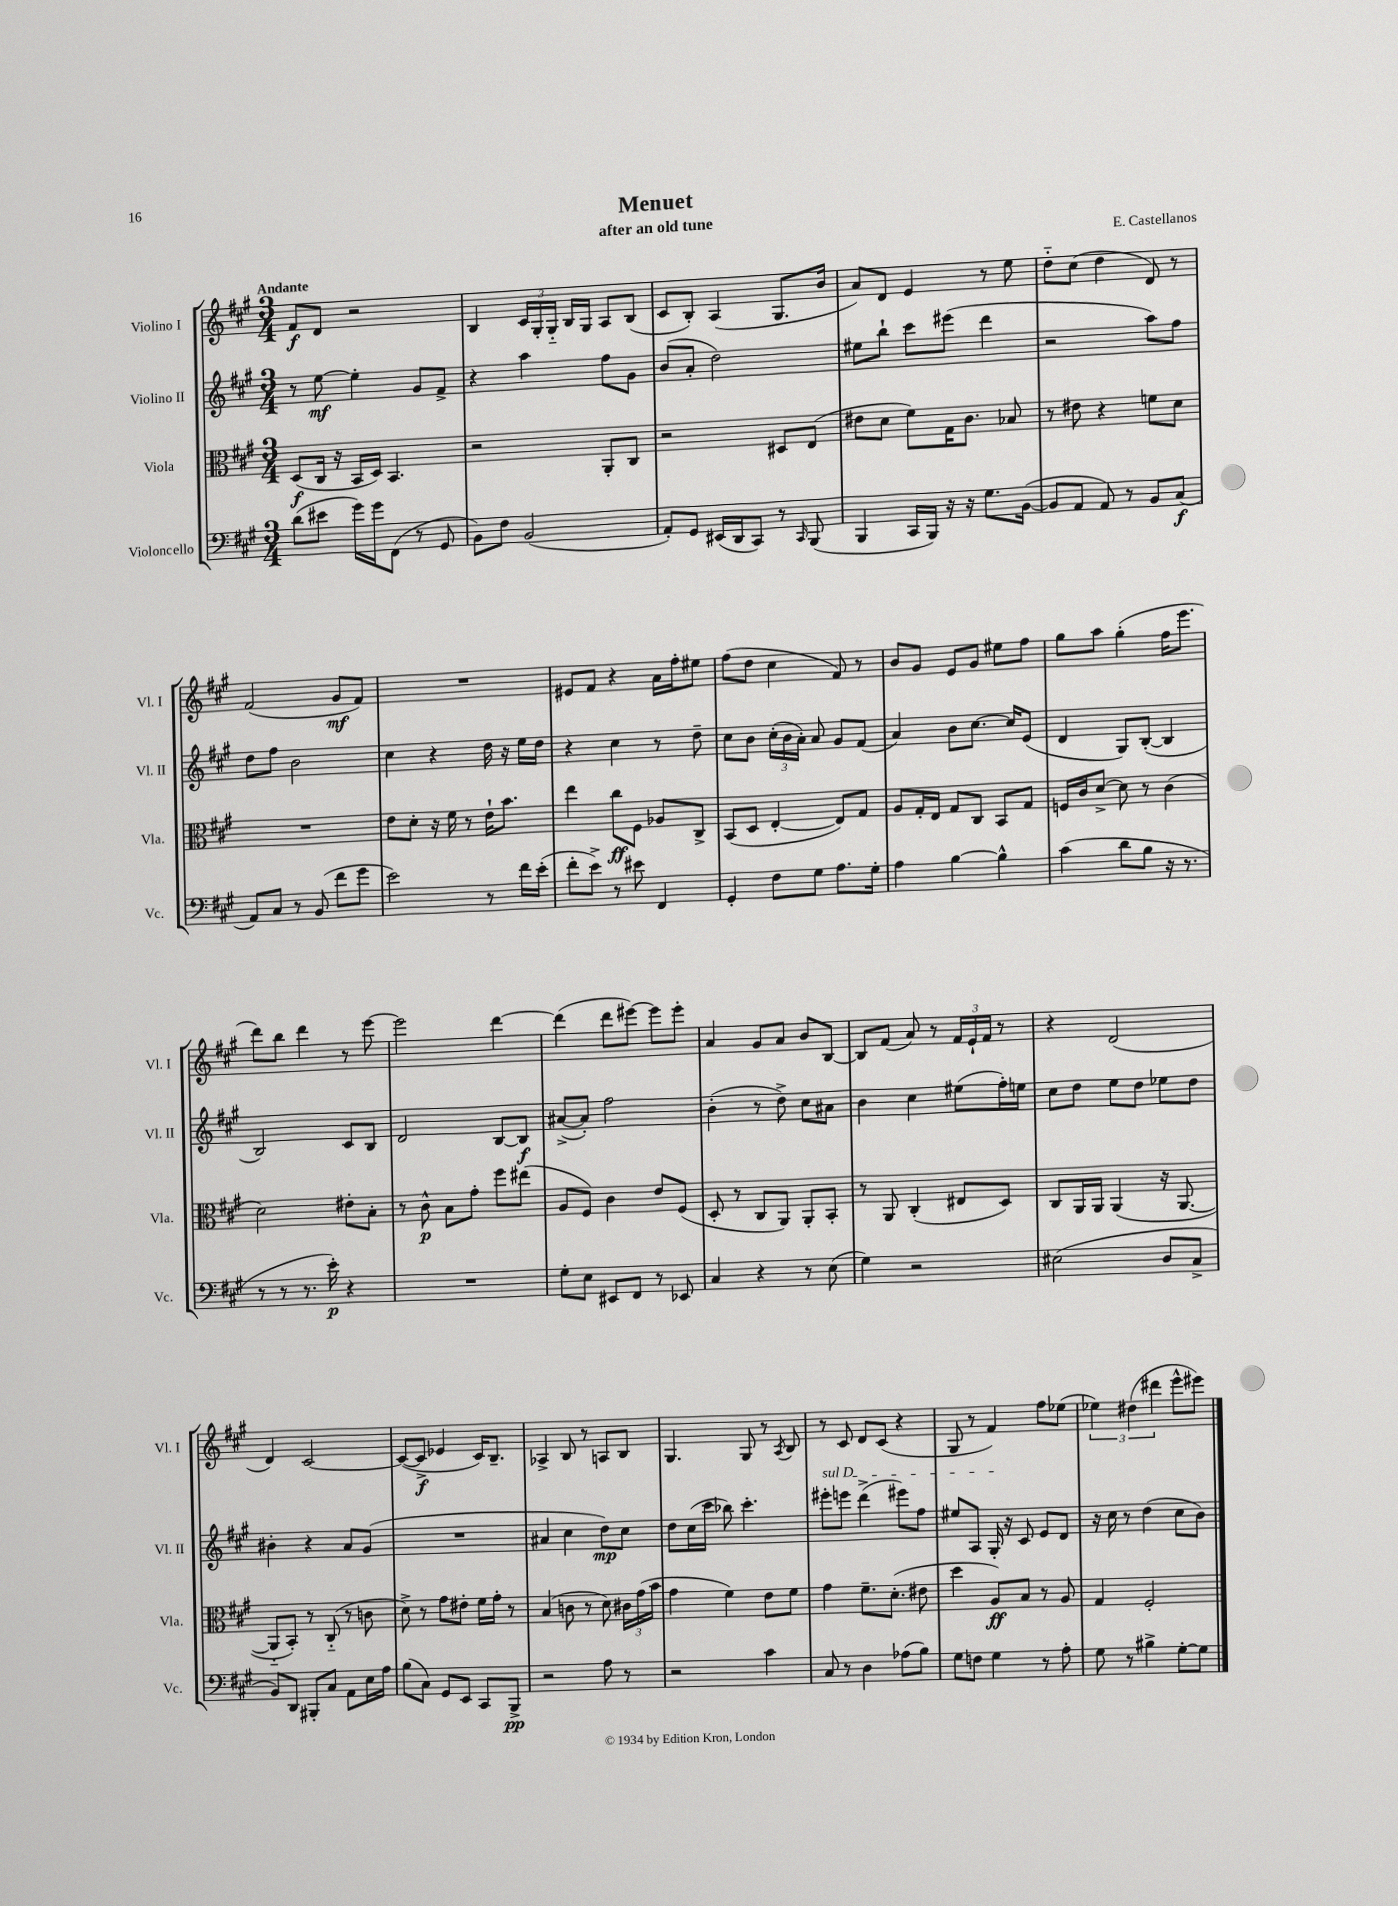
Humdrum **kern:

**kern	**kern	**kern	**kern
*staff4	*staff3	*staff2	*staff1
*clefF4	*clefC3	*clefG2	*clefG2
*k[f#c#g#]	*k[f#c#g#]	*k[f#c#g#]	*k[f#c#g#]
*M3/4	*M3/4	*M3/4	*M3/4
(8d	(8D	8r	8f#
8e#	16C#	[8ee	8d
.	16r	.	.
16g#)	16BB	4ee']	2r
16g#	16D)	.	.
(8FF#	4.BB	.	.
8r	.	8g#	.
8GG#	.	8f#^	.
=	=	=	=
8BB)	2r	4r	4B
8F#	.	.	.
(2BB	.	4aa	24c#
.	.	.	24G#'
.	.	.	24G#'~
.	.	.	16B
.	.	.	16G#
.	8AA'	8ff#	8A
.	8C#	8g#	(8B
=	=	=	=
8AA')	2r	(8b	8c#
8GG#	.	8a'	8B')
(16EE#	.	2dd)	(4A
16DD	.	.	.
8CC#)	.	.	.
8r	8D#	.	8.G#
16qqCC#	.	.	.
(8BBB	(8E	.	.
.	.	.	16b
=	=	=	=
4BBB	8e#	8ee#	8a)
.	8d	8bb`	8d
16CC#	8f#)	8ccc#	4e
16BBB)	.	.	.
16r	16G#	(8eee#	.
16r	8.c#	.	.
8.G#	.	4ddd	8r
.	8B-	.	8ee
([16BB	.	.	.
=	=	=	=
8BB]	8r	2r	8dd'~
8AA	8e#	.	(8cc#
8AA)	4r	.	4dd
8r	.	.	.
8BB	8f	8aa)	8d)
(8C#	8d	8ff#	8r
=	=	=	=
8AA)	2.r	8dd	(2f#
8C#	.	8ff#	.
8r	.	2b	.
(8BB	.	.	.
8f#	.	.	8g#
8g#	.	.	8f#)
=	=	=	=
2e)	8e	4cc#	2.r
.	8d'	.	.
.	16r	4r	.
.	16f#	.	.
.	8r	.	.
8r	16e`	16dd	.
.	8.b	16r	.
16f#	.	16ee	.
(16e'	.	16dd	.
=	=	=	=
8f#'	4ee	4r	8e#
8e^)	.	.	8f#
8r	8cc#	4cc#	4r
8e#	8F#	.	.
4FF#	8A-	8r	16a
.	.	.	16ff#'
.	8C#^	8dd~	8ee#
=	=	=	=
4GG#'	(8BB	8cc#	(8ff#
.	8D	8b	8dd
8F#	[4E'	(24cc#'	4cc#
.	.	24b	.
.	.	24a')	.
8G#	.	8a	.
8.A	8E])	8g#	8f#)
.	8G#	(8f#	8r
16G#'	.	.	.
=	=	=	=
4A	8A	4a)	8b
.	16G#'	.	8g#
.	16E	.	.
[4B	8G#	8b	8e
.	8C#	[8.cc#	8g#
4B^^]	8BB	.	8ee#
.	.	16cc#]	.
.	8G#	(8e	8ff#
=	=	=	=
(4c#	16F	4d	8gg#
.	16c#	.	.
.	[8d^	.	8aa
8d	8d]	8G#)	(4gg#'
8B	8r	([8B'	.
16r	(4c#	4B]	16ff#
8.r	.	.	8.eee
=	=	=	=
8r	2d)	2B)	8ddd)
8r	.	.	8bb
8.r	.	.	4ddd
16e')	.	.	.
4r	8e#'	8c#	8r
.	8B'	8B	[8eee
=	=	=	=
2.r	8r	2d	2eee]
.	8c#^^	.	.
.	8B	.	.
.	8g#'	.	.
.	8ff#	[8B	[4ddd
.	(8ee#	8B]	.
=	=	=	=
8G#'	8A	([8a#^	(4ddd]
8E	8F#)	8a#'])	.
8EE#	4c#	2ff#	8ddd
8FF#	.	.	[8eee#)
8r	8e	.	8eee#]
8EE-	(8F#	.	8eee#'
=	=	=	=
4C#	8D'	(4b'	4a
.	8r	.	.
4r	8C#	8r	8g#
.	8AA)	8dd^)	8a
8r	8AA'	8cc#	8b
(8E	8BB'	8a#	[8B
=	=	=	=
4G#)	8r	4b	8B]
.	8AA	.	(8f#
2r	(4C#'	4cc#	8a)
.	.	.	8r
.	8E#	(8ee#	24f#
.	.	.	24e`
.	.	.	24f#
.	8D)	16ff#')	8r
.	.	16ee	.
=	=	=	=
(2E#	8C#	8cc#	4r
.	16AA	8dd	.
.	16AA	.	.
.	(4AA	8ee	(2d
.	.	8dd	.
8D	16r	8ee-	.
.	[8.AA	.	.
8C#^	.	8dd	.
=	=	=	=
8BB)	8AA'~]	4b#'	4d)
8DD	8BB')	.	.
8BBB#'	8r	4r	[2c#
8C#	(8C#'~	.	.
8AA	8r	8a	.
16E	8c	(8g#	.
16A	.	.	.
=	=	=	=
(8B	8d^)	2.r	(8c#_
8C#)	8r	.	8c#^]
8GG#	8g#	.	4e-
8EE	8e#'	.	.
8CC#	16f#	.	16c#)
.	16g#'	.	8.B~
8BBB^	8r	.	.
=	=	=	=
2r	(4B	4a#	4A-^
.	8c	4cc#	8B
.	8r	.	8r
8A	8d)	8dd)	8A
8r	24c#	8cc#	8B
.	(24g#	.	.
.	24b	.	.
=	=	=	=
2r	4g#	8dd	4.G#
.	.	(16cc#	.
.	.	16ccc#	.
.	4f#)	8bb-)	.
.	.	4.ccc#'	8G#
4c#	8e	.	8r
.	.	.	8qA
.	8f#	.	8B
=	=	=	=
8C#	4g#	8eee#'	8r
8r	.	8eee	8c#
4D	8.f#~	(4ddd^	8d
.	.	.	(8c#
.	(8.d'	.	.
(8A-	.	8eee#)	4r
8B)	8e#	8ff#	.
=	=	=	=
8G#	4dd	8ee#	8G#
8F	.	8A	8r
4G#	8A)	16G#'	4f#)
.	.	16r	.
.	8B	8c#	.
8r	8r	8e	8ff#
8A'	8A	8d	(8ee-
=	=	=	=
8G#	4G#	16r	6ee-)
.	.	16cc#	.
8r	.	8r	.
.	.	.	(6dd#
4B#^	2F#'	(4dd	.
.	.	.	6ddd#
[8G#'	.	8cc#	8eee^^
8G#]	.	8b)	8eee#)
==	==	==	==
*-	*-	*-	*-
